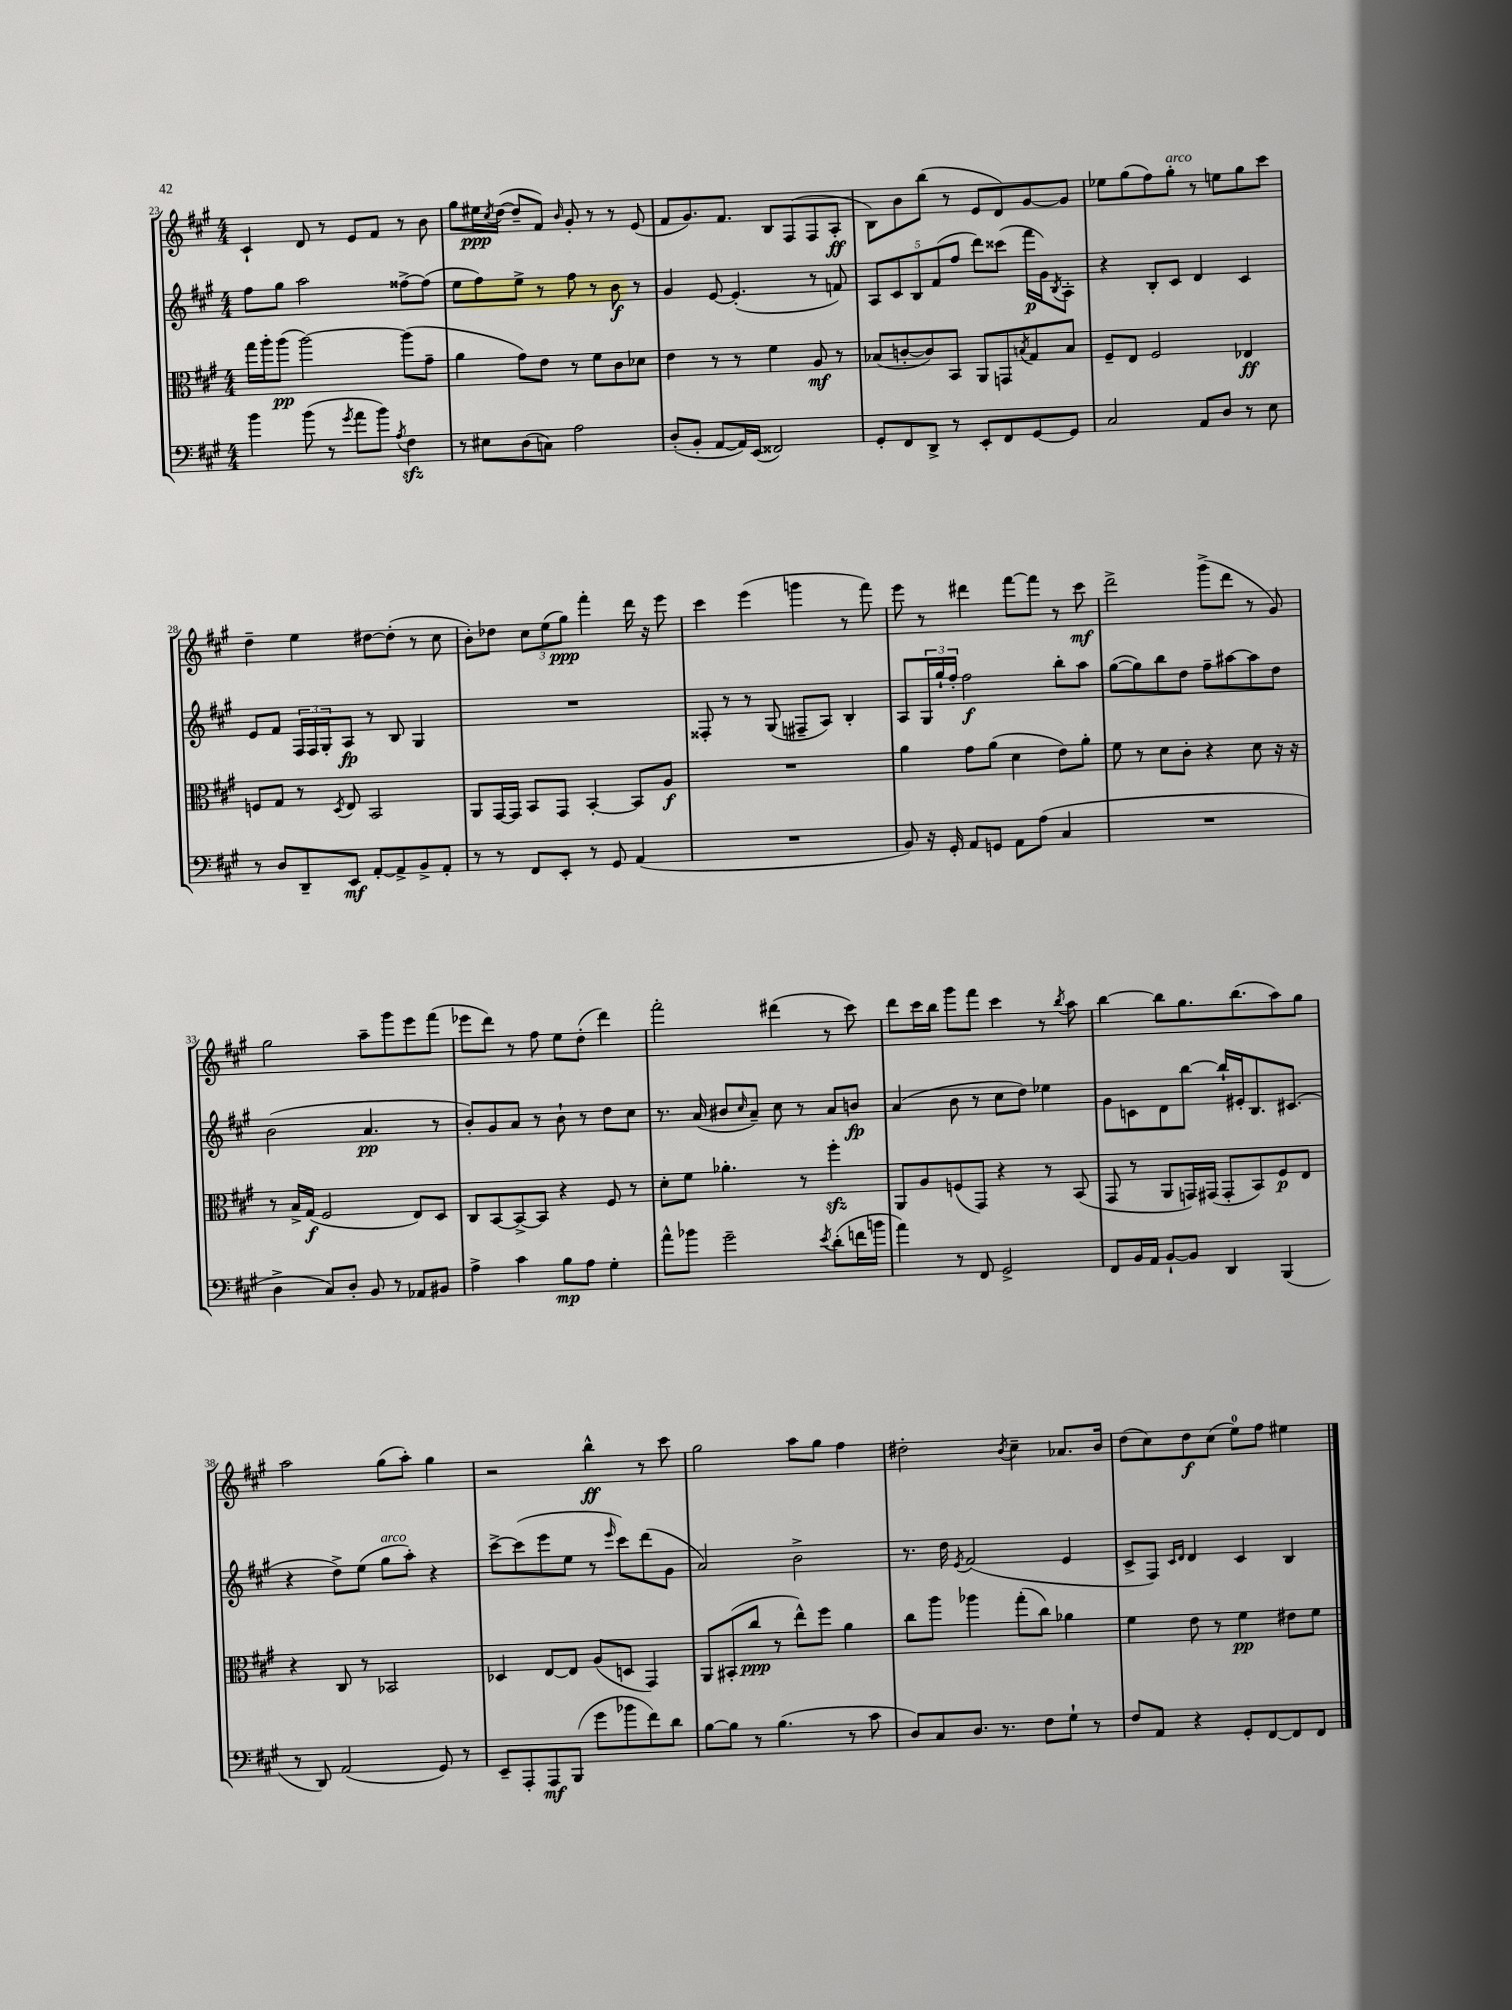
<<
\new StaffGroup <<
\new Staff = "s0" {
    \clef treble \key a \major \numericTimeSignature \time 4/4
    cis'4-! d'8 r8 e'8 fis'8 r8 b'8 |
    gis''8 eis''16\ppp \acciaccatura { cis''8 } d''16~( d''8-- fis'8) \grace { b'16 } gis'8-. r8 r8 e'8( |
    fis'8 gis'8.) fis'8. b8 fis8( fis8 a8-.\ff |
    b8) b'8 b''8( r8 e'8 d'8) gis'8~ gis'8 |
    ees''8 gis''8( fis''8) gis''8-.^\markup { \italic "arco" } r8 e''8 gis''8 cis'''8 |
    d''4-- e''4 dis''8~ dis''8-.( r8 cis''8 |
    b'8-.) des''8 \tuplet 3/2 { cis''8 e''8( gis''8\ppp) } fis'''4-. d'''16 r16 e'''8 |
    cis'''4 e'''4( g'''4 r8 fis'''8) |
    e'''8 r8 dis'''4 fis'''8~ fis'''8 r8 cis'''8\mf |
    d'''2-> gis'''8->( d'''8 r8 gis'8) |
    gis''2 a''8-- gis'''8 e'''8 fis'''8( |
    ees'''8 d'''8) r8 fis''8 e''8 d''8-.( d'''4) |
    fis'''2-. dis'''4( r8 cis'''8) |
    d'''8 cis'''16 b''16 gis'''8 fis'''8 cis'''4 r8 \acciaccatura { b''8 } a''8 |
    b''4~ b''8 gis''8. b''8.( a''8) gis''8 |
    a''2 gis''8( a''8-.) gis''4 |
    r2 b''4-^\ff r8 cis'''8 |
    gis''2 a''8 gis''8 fis''4 |
    dis''2-. \acciaccatura { b'8 } cis''4-- aes'8. b'16 |
    d''8( cis''8) d''8\f cis''8( e''8-0) fis''8 eis''4 \bar "|." |
}
\new Staff = "s1" {
    \clef treble \key a \major \numericTimeSignature \time 4/4
    fis''8 gis''8 a''2 fisis''8~-> fisis''8( |
    e''8 fis''8) e''8-> r8 fis''8 r8 b'8\f r8 |
    gis'4 e'8~ e'4.-.( r8 f'8) |
    \tuplet 5/4 { a8 cis'8 b8 fis'8( fis''8 } d'''8) cisis'''8( fis'''16\p gis'16) \acciaccatura { b8 } a8-. |
    r4 b8-. cis'8 d'4 cis'4 |
    e'8 fis'8 \tuplet 3/2 { fis16 fis16 gis16-. } a8\fp r8 b8 gis4 |
    R1 |
    fisis8-. r8 r8 gis8( fis8-- a8) b4-. |
    a8 \tuplet 3/2 { gis16 gis''16-! fis''16-. } fis''2\f b''8-. a''8 |
    gis''8~( gis''8) b''8 d''8 fis''8-- ais''8~ ais''8 d''8 |
    b'2( a'4.\pp r8 |
    b'8-.) gis'8 a'8 r8 b'8-! r8 d''8 cis''8 |
    r8. a'16( bis'8 \grace { cis''16 } a'8--) cis''8 r8 a'8 b'8\fp |
    a'4( b'8 r8 cis''8 d''8) ees''4 |
    gis'8 c'8 d'8 b''8~ b''16-! eis'16-. b8. cis'8.( |
    r4 d''8->) e''8( gis''8^\markup { \italic "arco" } a''8-.) r4 |
    cis'''8~-> cis'''8( e'''8 e''8 r8 \grace { e'''16 } cis'''8) d'''8( gis'8 |
    a'2) b'2-> |
    r8. d''16 \acciaccatura { e'8 } fis'2( e'4 |
    cis'8-> fis8) \grace { cis'16 d'16 } d'4 cis'4 b4 \bar "|." |
}
\new Staff = "s2" {
    \clef alto \key a \major \numericTimeSignature \time 4/4
    gis''16 a''16-. a''8\pp( a''2~) a''8( gis'8-- |
    a'4 gis'8) e'8 r8 fis'8 cis'8 des'8 |
    e'4 r8 r8 fis'4 a8\mf r8 |
    bes8( c'8~-. c'8) b,8 a,8 g,8 \acciaccatura { b8 } gis8 b8 |
    fis8-- e8 fis2 ees4\ff |
    f8 gis8 r8 \acciaccatura { d8 } e8 b,2 |
    a,8 gis,16~ gis,16 b,8 gis,8 b,4~-. b,8 a8\f |
    R1 |
    a'4 gis'8 a'8( d'4 e'8) a'8-. |
    fis'8 r8 d'8 cis'8-. r4 d'8 r16 r16 |
    r8 b16-> gis16\f( fis2 e8) d8 |
    cis8 b,8~ b,8~-> b,8 r4 fis8 r8 |
    d'8-. fis'8 aes'4.-. r8 fis''4-.\sfz |
    a,8 a8 f8( gis,8) r4 r8 b,8( |
    gis,8 r8 a,8 g,16) gis,16( gis,8-. b,8) fis8\p e8 |
    r4 cis8 r8 bes,2 |
    des4 e8~ e8 a8( d8 gis,4) |
    a,8 bis,8-.( cis''8\ppp r8 e''8-^) fis''8 a'4 |
    cis''8 a''8 aes''4 gis''8-.( cis''8) aes'4 |
    fis'4 e'8 r8 fis'4\pp eis'8 fis'8 \bar "|." |
}
\new Staff = "s3" {
    \clef bass \key a \major \numericTimeSignature \time 4/4
    b'4 b'8( r8 \acciaccatura { gis'8 } a'8 b'8) \acciaccatura { a8 } fis4\sfz |
    r8 eis8 d8( c8) a2 |
    d8-.( b,8-. a,8~ a,16) e,16( fisis,2) |
    gis,8-. fis,8 d,8-> r8 e,8-. fis,8 gis,8~ gis,8 |
    cis2 a,8 d8 r8 e8 |
    r8 d8 d,8-- e,8\mf a,8~-. a,8-> b,8-> a,8-. |
    r8 r8 fis,8 e,8-. r8 gis,8 a,4( |
    R1 |
    b,8) r16 gis,16-. a,8 g,8 a,8 a8( cis4 |
    R1 |
    d4-> cis8) d8-. b,8 r8 aes,8 bis,8 |
    a4-> cis'4 b8\mp a8 gis4-. |
    a'8-^ bes'8 gis'2-- \acciaccatura { e'8 } d'8-.( f'16 b'16 |
    a'4) r8 fis,8 gis,2-> |
    fis,8 b,16 a,16 b,8~-! b,8 d,4 b,,4( |
    r8 d,8) a,2( gis,8) r8 |
    e,8-- a,,8-. a,,8\mf b,,8( gis'8 bes'8 fis'8) d'8 |
    b8~ b8 r8 b4.( r8 cis'8 |
    d8) cis8 d8. r8. fis8 gis8-! r8 |
    fis8 a,8 r4 gis,8-. fis,8~ fis,8 fis,8 \bar "|." |
}
>>
>>
\layout { \context { \Score currentBarNumber = #23 } }
